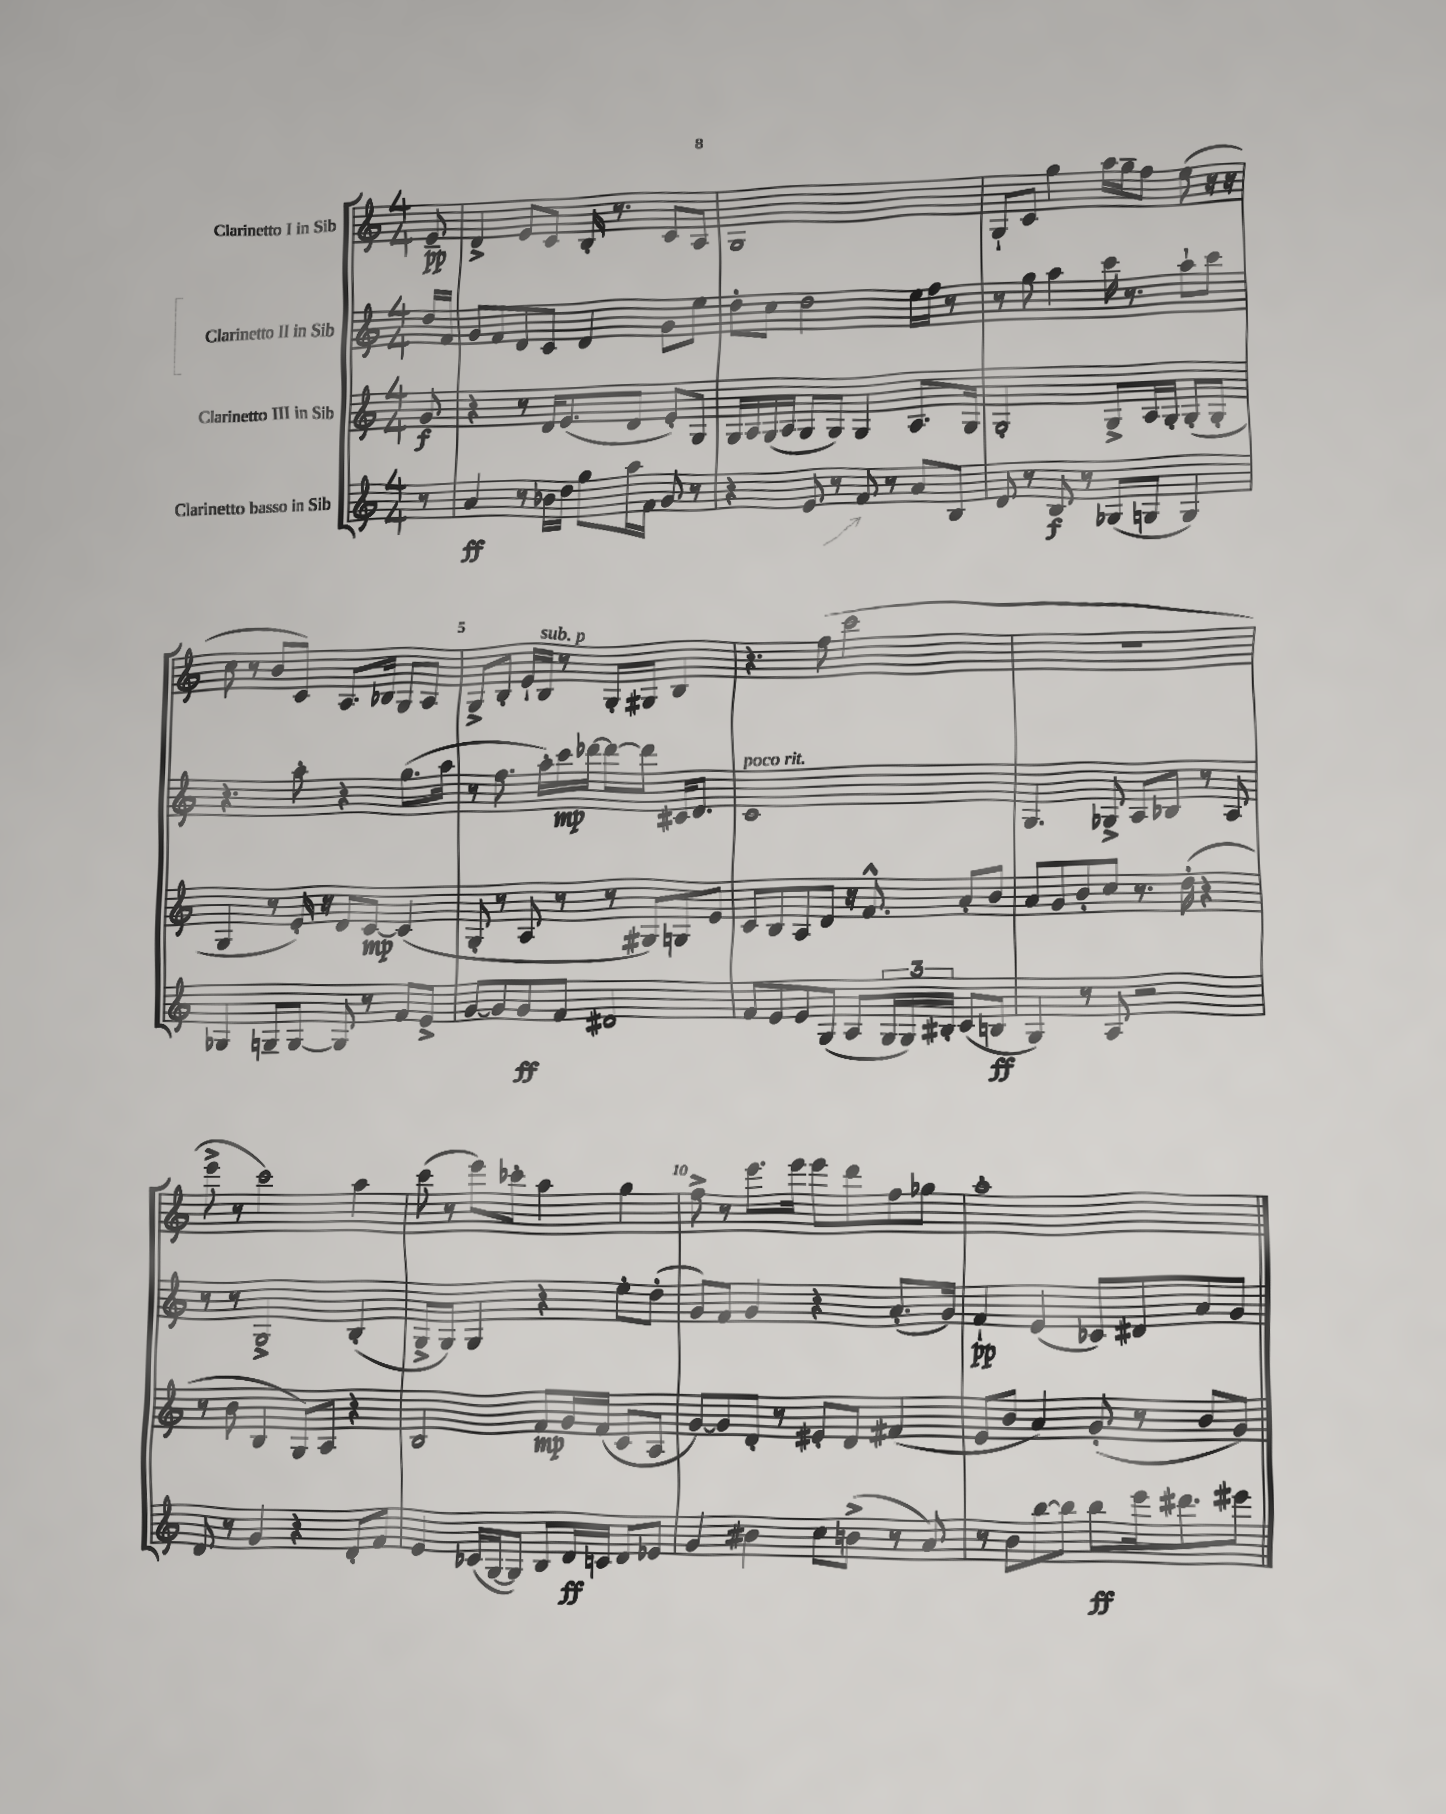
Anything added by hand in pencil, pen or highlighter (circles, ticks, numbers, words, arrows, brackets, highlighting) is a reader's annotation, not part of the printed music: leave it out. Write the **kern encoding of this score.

**kern	**kern	**kern	**kern
*staff4	*staff3	*staff2	*staff1
*clefG2	*clefG2	*clefG2	*clefG2
*k[]	*k[]	*k[]	*k[]
*M4/4	*M4/4	*M4/4	*M4/4
8r	8g	16dd	8e~
.	.	16f	.
=	=	=	=
4a	4r	8g	4d^
.	.	8f	.
8r	8r	8d	8e
16b-	16d	8c	8c
16dd	(8.e	.	.
8gg	.	4d	16B'
.	.	.	8.r
16aa	8d	.	.
16f	.	.	.
8g	8e')	8g	8c
8r	8G	8ee	8A
=	=	=	=
4r	16G	8dd'	1G
.	16A	.	.
.	(16G	8cc	.
.	16A	.	.
8e	8G	2dd	.
8r	8G)	.	.
8f	4G	.	.
8r	.	.	.
8a	8.A	16ee	.
.	.	16ff	.
8B	.	8r	.
.	16G	.	.
=	=	=	=
8d	2G'	8r	8G`
8r	.	8gg	8c
8B	.	4aa	4gg
8r	.	.	.
(8G-	8G^	16ccc	16aa
.	.	8.r	16gg~
8G	16A	.	8ff
.	16G'	.	.
4G)	(8G'	8aa`	(8ee
.	8G'	8ccc	16r
.	.	.	16r
=	=	=	=
4G-	4G	4.r	8cc
.	.	.	8r
8G~	8r	.	8b
[8G	16e')	8aa'	8c)
.	16r	.	.
8G]	8d	4r	8.A
8r	[8c	.	.
.	.	.	16B-
8f	(4c]	(8.gg	8G
8e^	.	.	8A
.	.	16aa	.
=	=	=	=
[8g	8G'	8r	8G^
8g]	8r	8.ff	8B'
8g	8A	.	16e`
.	.	16aa')	16B
8f	8r	16ccc	8r
.	.	[16ddd-	.
2d#	8r	8ddd-_	8G'
.	8G#)	8ddd-]	8G#
.	8G	16c#	4B
.	.	8.d	.
.	8e	.	.
=	=	=	=
8f	8c	1c	4.r
8e	8B	.	.
8e	8A	.	.
(8G	8d	.	(8ff
8A	16r	.	2ccc
.	8.f^^	.	.
24G	.	.	.
24G)	.	.	.
24B#'	.	.	.
(8c	8a'	.	.
8B	8b	.	.
=	=	=	=
4G)	8a	4.G	1r
.	8g	.	.
8r	8b'	.	.
8A	8cc	8G-^	.
2r	8.r	8A	.
.	.	8B-	.
.	(16dd'	.	.
.	4r	8r	.
.	.	8A	.
=	=	=	=
8d	8r	8r	8eee^
8r	8b	8r	8r
4g	4B	2G^	2ccc)
4r	8G)	.	.
.	8A	.	.
8d'	4r	(4B'	4aa
8f	.	.	.
=	=	=	=
4e	2B	8G^	(8ccc
.	.	8G)	8r
(16c-	.	4G	8eee)
[16G	.	.	.
8G])	.	.	8ccc-'
8B	8f	4r	4aa
16d	16g	.	.
16c	(16f	.	.
8d	8c	8ee'	4gg
8e-	8A	(8dd'	.
=	=	=	=
4g	[8g)	8g)	8ff^
.	8g]	8f	8r
4b#	8d'	4g	8.eee
.	8r	.	.
.	.	.	16eee
8cc	8e#'	4r	8eee
(8b^	8d	.	8ddd
8r	(4f#	(8.a'	8ff
8a)	.	.	8gg-
.	.	16g)	.
=	=	=	=
8r	8e	4f`	1aa'
8b	8b	.	.
[8bb	4a)	(4e	.
8bb]	.	.	.
8bb	(8g'	8c-)	.
16eee	8r	8d#	.
8.ddd#	.	.	.
.	8b	8a	.
8eee#	8g)	8g	.
==	==	==	==
*-	*-	*-	*-
